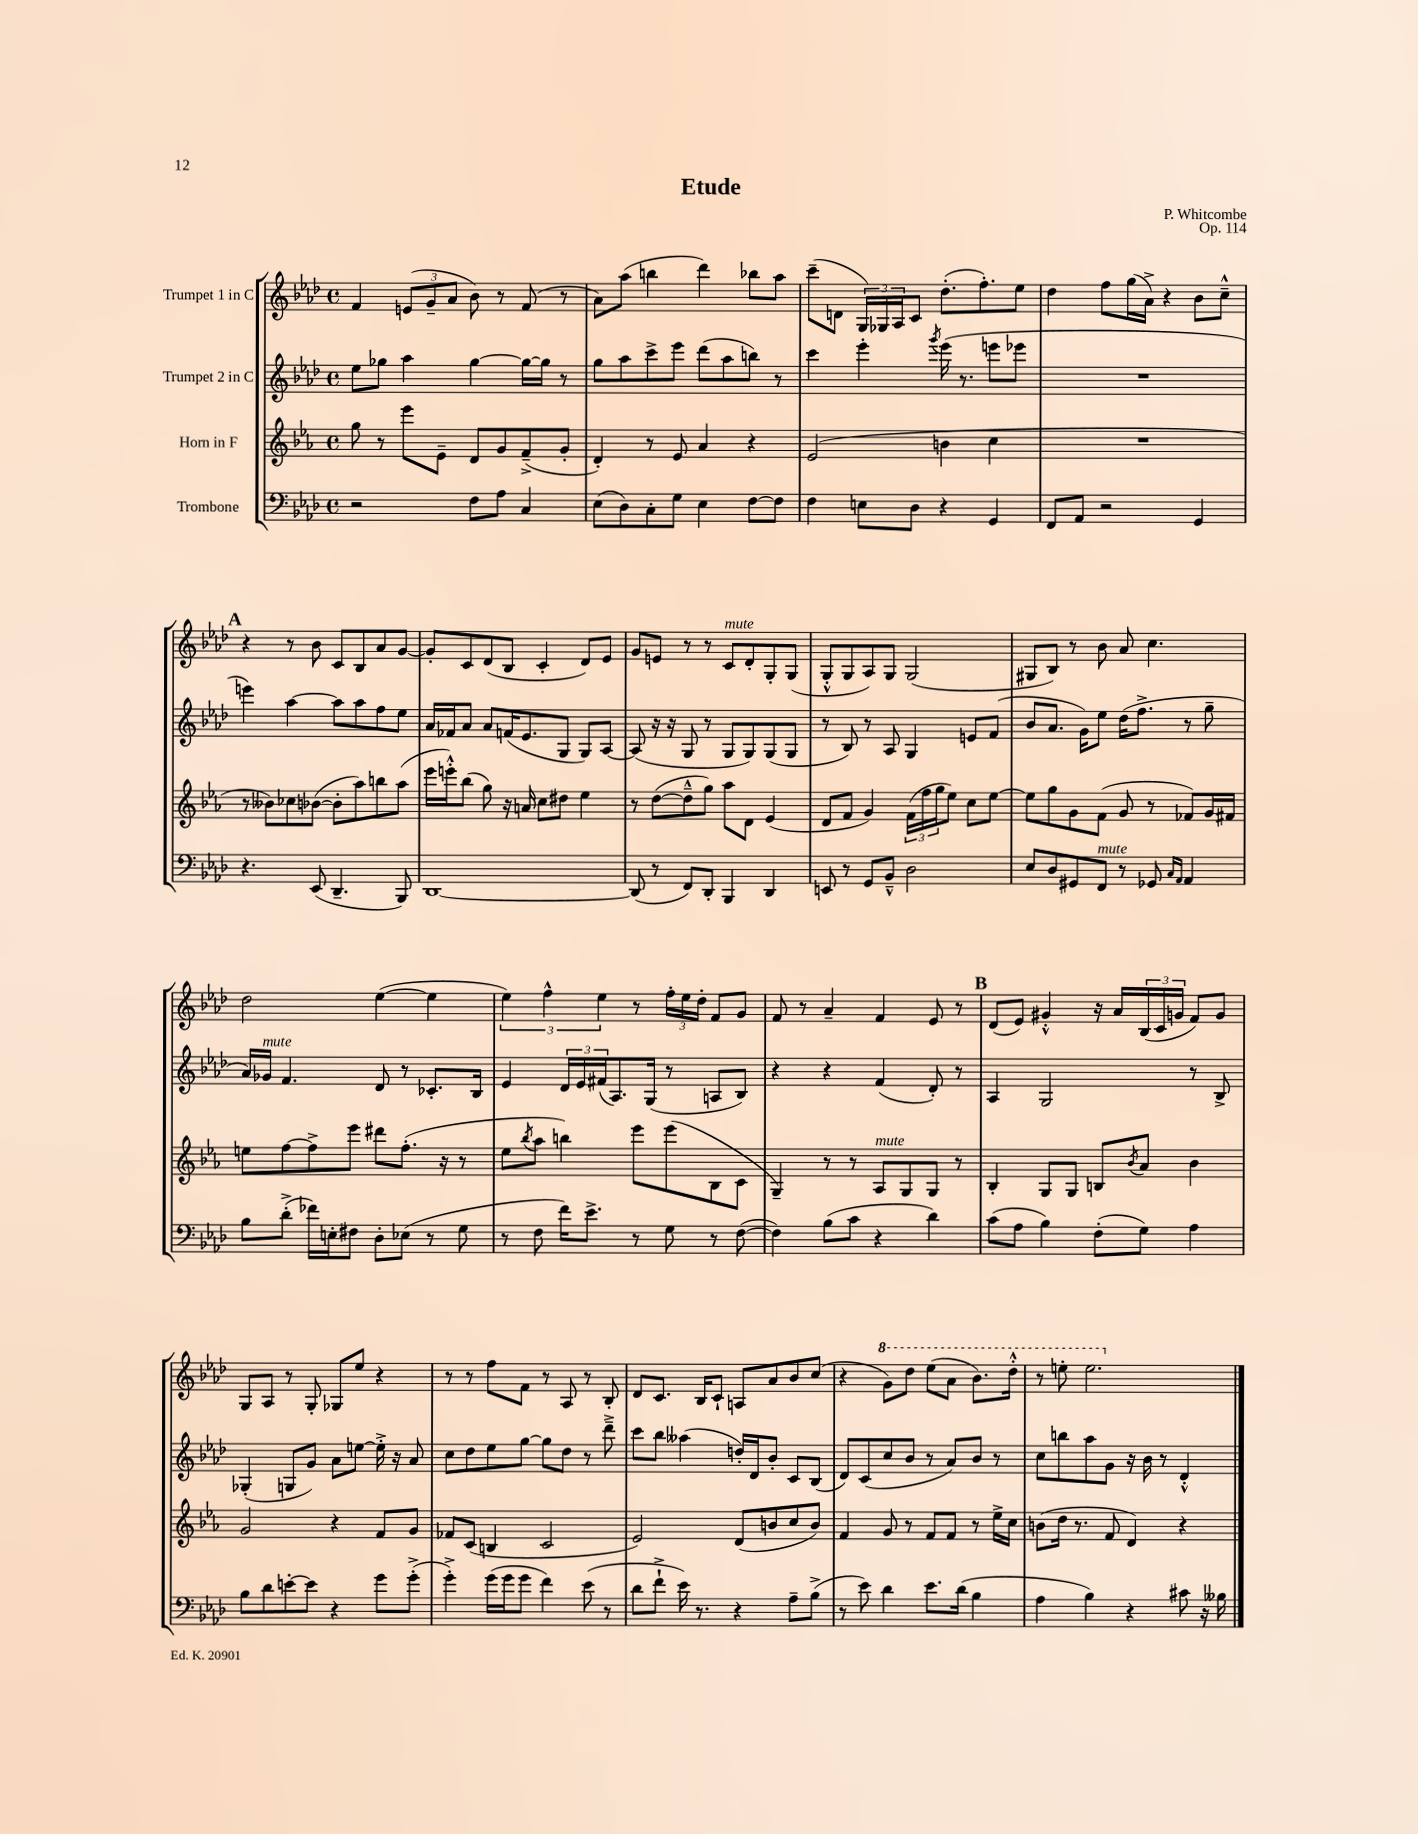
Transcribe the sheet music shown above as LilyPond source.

\header { title = "Etude" composer = "P. Whitcombe" opus = "Op. 114" }
<<
\new StaffGroup <<
\new Staff = "s0" \with { instrumentName = "Trumpet 1 in C" } {
    \clef treble \key aes \major \defaultTimeSignature \time 4/4
    f'4 \tuplet 3/2 { e'8( g'8-- aes'8 } bes'8) r8 f'8( r8 |
    aes'8) aes''8( b''4 des'''4) bes''8 aes''8 |
    c'''8--( d'8 \tuplet 3/2 { g16) ges16 aes16 } c'8 des''8.-.( f''8.-.) ees''8 |
    des''4 f''8 g''16( aes'16->) r4 bes'8 c''8---^ |
    \mark \markup { \bold "A" } r4 r8 bes'8 c'8 bes8 aes'8 g'8~ |
    g'8-. c'8 des'8( bes8 c'4-. des'8) ees'8 |
    g'8 e'8 r8 r8 c'8^\markup { \italic "mute" } des'8-. g8-. g8( |
    g8-.-^ g8 aes8) g8 g2( |
    gis8 bes8) r8 bes'8 aes'8 c''4. |
    des''2 ees''4~( ees''4 |
    \tuplet 3/2 { ees''4) f''4-^ ees''4 } r8 \tuplet 3/2 { f''16-. ees''16 des''16-. } f'8 g'8 |
    f'8 r8 aes'4-- f'4 ees'8 r8 |
    \mark \markup { \bold "B" } des'8( ees'8) gis'4-.-^ r16 aes'16 \tuplet 3/2 { bes16( c'16 g'16 } f'8) g'8 |
    g8 aes8 r8 g8-. ges8 ees''8 r4 |
    r8 r8 f''8 f'8 r8 aes8 r8 bes8-. |
    des'8 c'8. bes16 c'8-! a8 aes'8 bes'8 c''8( |
    r4 \ottava #1 g''8) des'''8 ees'''8( aes''8 bes''8.) des'''16-.-^ |
    r8 e'''8-. e'''2. \ottava #0 \bar "|." |
}
\new Staff = "s1" \with { instrumentName = "Trumpet 2 in C" } {
    \clef treble \key aes \major \defaultTimeSignature \time 4/4
    ees''8 ges''8 aes''4 ges''4~ ges''16~ ges''16 r8 |
    g''8 aes''8 c'''8-> ees'''8 des'''8( aes''8 b''8) r8 |
    c'''4 ees'''4-. \acciaccatura { g'''8 } ees'''16( r8. e'''8 ees'''8 |
    R1 |
    \mark \markup { \bold "A" } e'''4) aes''4~ aes''8 aes''8 f''8 ees''8 |
    aes'16 fes'16 aes'8 aes'8 f'16( ees'8. g8 g8) aes8~ |
    aes8( r16 r16 g8 r8 g8 g8) g8( g8 |
    r8 bes8) r8 aes8 g4 e'8 f'8( |
    bes'8 aes'8. g'16) ees''8 des''16( f''8.-> r8 g''8-- |
    aes'16) ges'16^\markup { \italic "mute" } f'4. des'8 r8 ces'8.-. bes16 |
    ees'4 \tuplet 3/2 { des'16 ees'16 fis'16( } aes8.) g16( r8 a8 bes8) |
    r4 r4 f'4( des'8-.) r8 |
    \mark \markup { \bold "B" } aes4 g2 r8 bes8-> |
    ges4-.( g8 g'8) aes'8 e''8~ e''16-.-> r16 aes'8 |
    c''8 des''8 ees''8 g''8~ g''8 des''8 r8 des'''8---> |
    c'''8 bes''8 aeses''4( d''16-.) des'16 bes'8-. c'8 bes8( |
    des'8) c'8( c''8 bes'8 r8 aes'8) bes'8 r8 |
    c''8 b''8 aes''8 g'8 r16 bes'16 r8 des'4-.-^ \bar "|." |
}
\new Staff = "s2" \with { instrumentName = "Horn in F" } {
    \clef treble \key ees \major \defaultTimeSignature \time 4/4
    g''8 r8 ees'''8 ees'8-- d'8 g'8 f'8--->( g'8-. |
    d'4-.) r8 ees'8 aes'4 r4 |
    ees'2( b'4 c''4 |
    R1 |
    \mark \markup { \bold "A" } r8 beses'8) ces''8 bes'8~( bes'8-. aes''8) b''8 aes''8( |
    ees'''16 e'''16-.-^) bes''8( g''8) r16 a'16 c''8 dis''8 ees''4 |
    r8 d''8~( d''8---^ g''8) aes''8 d'8 ees'4( |
    d'8 f'8 g'4) \tuplet 3/2 { f'16( f''16 g''16 } ees''8) c''8 ees''8~ |
    ees''8 g''8 g'8 f'8( g'8 r8 fes'8) g'16 fis'16 |
    e''8 f''8~ f''8-> ees'''8 dis'''8 f''8.-.( r16 r8 |
    ees''8 \acciaccatura { bes''8 } aes''8 b''4) ees'''8 ees'''8( bes8 c'8 |
    g4--) r8 r8 aes8^\markup { \italic "mute" } g8 g8 r8 |
    \mark \markup { \bold "B" } bes4-. g8 g8 b8 \acciaccatura { bes'8 } aes'8 bes'4 |
    g'2 r4 f'8 g'8 |
    fes'8 c'8( b4 c'2 |
    ees'2) d'8( b'8 c''8 b'8) |
    f'4 g'8 r8 f'8 f'8 r8 ees''16-> c''16 |
    b'8( d''16 r8. f'8 d'4) r4 \bar "|." |
}
\new Staff = "s3" \with { instrumentName = "Trombone" } {
    \clef bass \key aes \major \defaultTimeSignature \time 4/4
    r2 f8 aes8 c4 |
    ees8( des8) c8-. g8 ees4 f8~ f8 |
    f4 e8 des8 r4 g,4 |
    f,8 aes,8 r2 g,4 |
    \mark \markup { \bold "A" } r4. ees,8( des,4.-- bes,,8) |
    des,1~ |
    des,8( r8 f,8) des,8-. bes,,4 des,4 |
    e,8 r8 g,8 bes,8---^ des2 |
    ees8 des8 gis,8 f,8^\markup { \italic "mute" } r8 ges,8 \grace { c16 aes,16 } aes,4 |
    bes8 des'8-.->( fes'16) e16-. fis8 des8-. ees8( r8 g8 |
    r8 f8 f'16) ees'8.-> r8 g8 r8 f8~( |
    f4) bes8( c'8 r4 des'4) |
    \mark \markup { \bold "B" } c'8( aes8 bes4) f8-.( g8) aes4 |
    bes8 des'8 e'8~-. e'8 r4 g'8 g'8-.->( |
    g'4-.->) g'16( g'16 g'8 f'4) ees'8( r8 |
    des'8 f'8-!-> ees'16) r8. r4 aes8-- bes8->( |
    r8 ees'8) des'4 ees'8. des'16( bes4 |
    aes4 bes4) r4 cis'8 r16 beses16 \bar "|." |
}
>>
>>
\layout { \context { \Score \remove "Bar_number_engraver" } }
